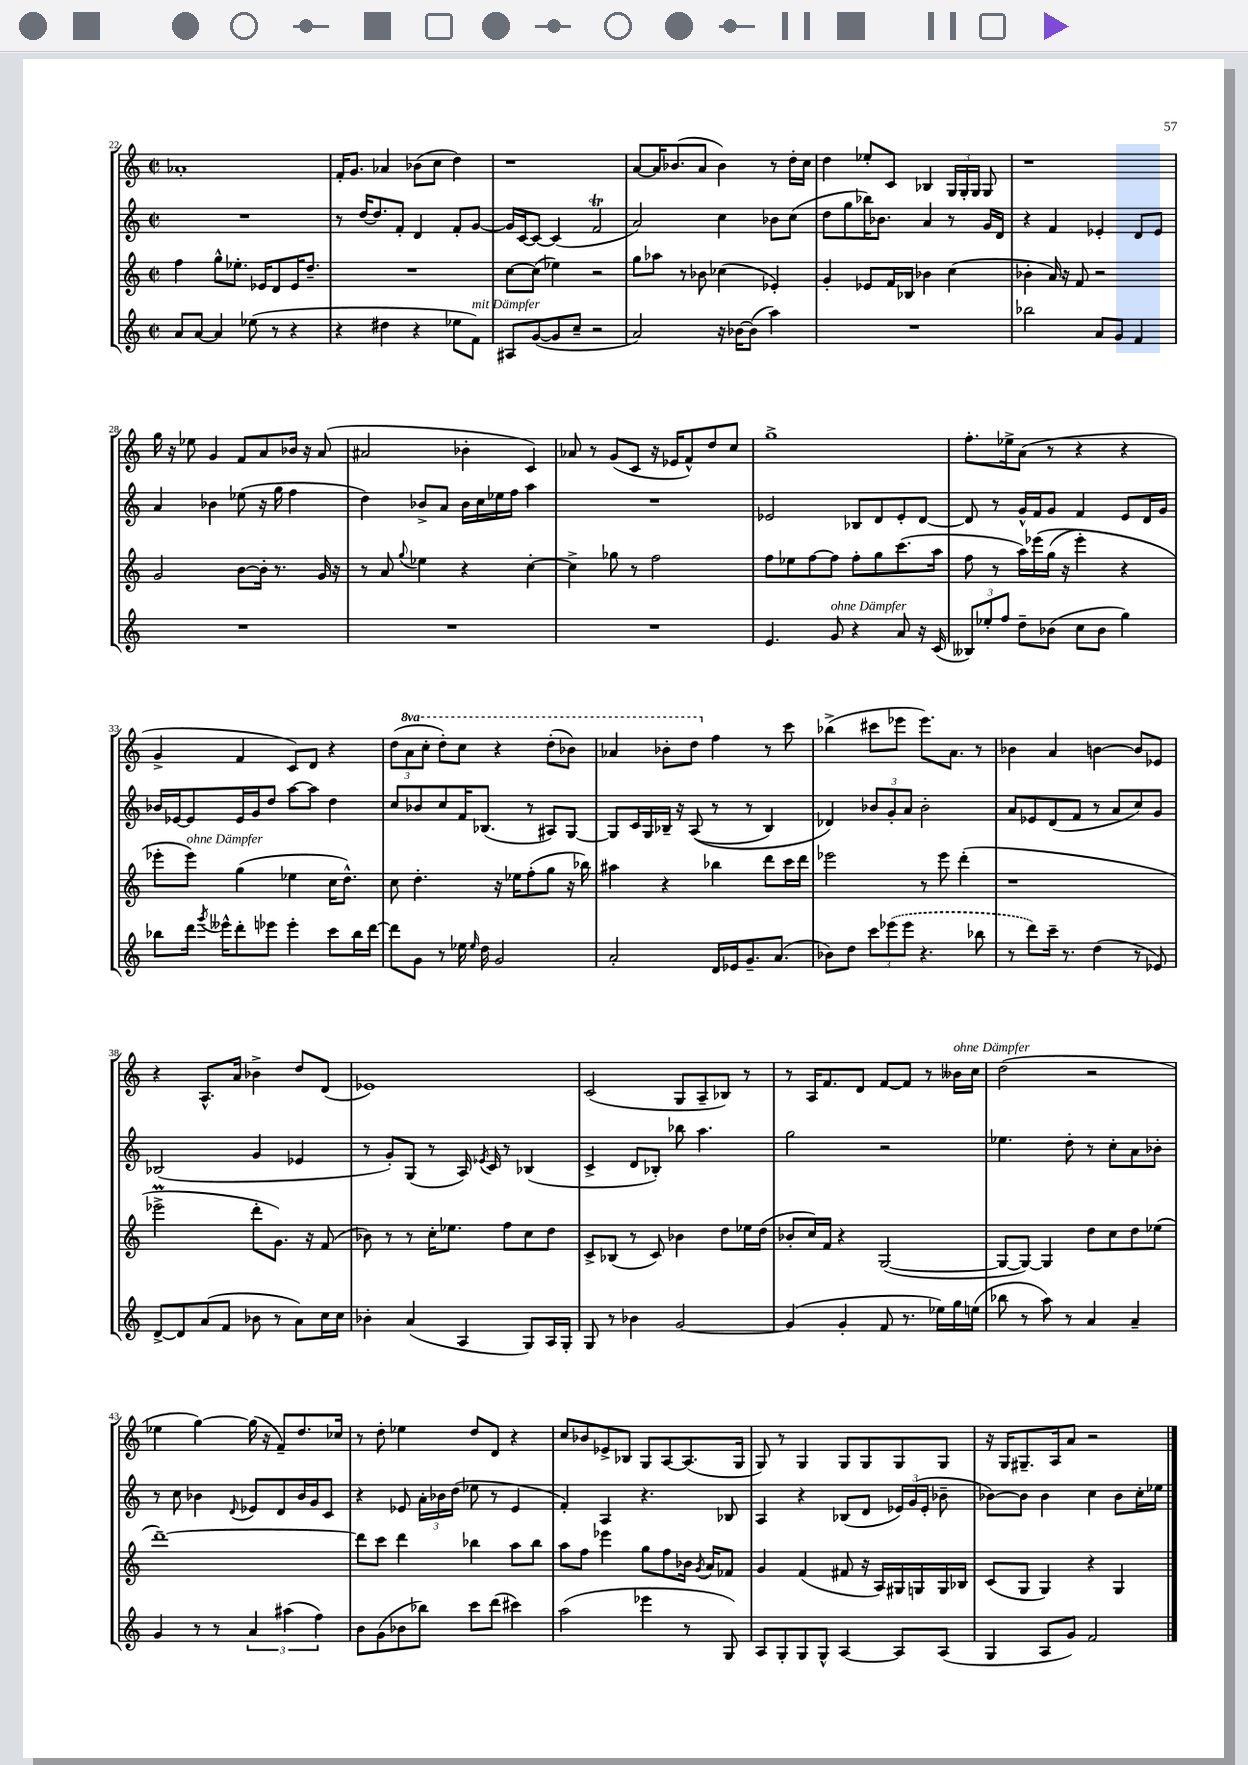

**kern	**kern	**kern	**kern
*staff4	*staff3	*staff2	*staff1
*clefG2	*clefG2	*clefG2	*clefG2
*k[]	*k[]	*k[]	*k[]
*M2/2	*M2/2	*M2/2	*M2/2
*met(c|)	*met(c|)	*met(c|)	*met(c|)
8a/L	4ff\	1r	1a-'
[8a/J	.	.	.
4a/]	8gg^^\L	.	.
.	8.ee-'\J	.	.
(8ee-\	.	.	.
.	16e-/LK	.	.
8r	8d/	.	.
4r	16e-/K	.	.
.	8.dd~/J	.	.
=	=	=	=
4r	1r	8r	16f'/LK
.	.	.	8.g/J
.	.	[16dd/LK	.
.	.	8.dd/]	.
4dd#\	.	.	4a-/
.	.	8f'/J	.
4r	.	4d/	(8b-\L
.	.	.	8cc\J
8ee-\L	.	8f'/L	4dd\)
8f\J)	.	[8g/J	.
=	=	=	=
8A#/L	[8cc\L	16g/]LL	1r
.	.	[16c/J	.
([8g/	(8cc\]J	8c/_J	.
8g/]	4ee-\)	(4c/]	.
8cc~/J	.	.	.
2r	2r	2f/	.
=	=	=	=
2a/)	8gg\L	2a/)	[8a/L
.	8aa-\J	.	16a/]K
.	.	.	(8.b-/
.	8r	.	.
.	8b-\	.	8a/J
16r	(4cc-\	4cc\	4b-\)
[16b-\LK	.	.	.
(8b-\]J	.	.	.
4aa\)	4e-'/)	8b-\L	8r
.	.	(8cc\J	16dd'\LL
.	.	.	16cc\JJ
=	=	=	=
1r	4g'/	8dd\L	4dd\
.	.	8gg\	.
.	8e-/L	16bb-\K)	8ee-'/L
.	.	8.b-\J	.
.	16f/L	.	8c/J
.	16B-/JJ	.	.
.	4b-\	4a/	4B-/
.	(4cc\	8r	24G/LL
.	.	.	24G'/
.	.	.	24G/JJ
.	.	16g/LL	8G/
.	.	16d/JJ	.
=	=	=	=
2bb-\	4b-'\	4r	1r
.	16a/)	4f/	.
.	16r	.	.
.	8f/	.	.
8a/L	2r	4e-'/	.
8g/J	.	.	.
4f/	.	8d/L	.
.	.	8e-/J	.
=	=	=	=
1r	2g/	4a/	16gg\
.	.	.	16r
.	.	.	8ee-\
.	.	4b-\	4g/
.	[8b\L	(8ee-\	8f/L
.	16b'\]Jk	16r	8a/
.	8.r	16gg\	.
.	.	4ff\	16b-/Jk
.	.	.	16r
.	16g/	.	(8a/
.	16r	.	.
=	=	=	=
1r	8r	4dd\)	2a#/
.	8a/	.	.
.	8qqgg/	.	.
.	4ee-\	8b-^/L	.
.	.	8a/J	.
.	4r	16b-\LL	4b-'\
.	.	16cc\	.
.	.	16ee-\	.
.	.	16ff\JJ	.
.	[4cc'\	4aa\	4c/)
=	=	=	=
1r	4cc^\]	1r	8a-/
.	.	.	8r
.	8gg-\	.	(8g/L
.	8r	.	8c/J
.	2ff\	.	16r
.	.	.	16e-/LK
.	.	.	8f^^/)
.	.	.	8dd/
.	.	.	8cc/J
=	=	=	=
4.e/	8ff\L	2e-/	1gg^
.	8ee-\	.	.
.	[8ff\	.	.
8g/	8ff\]J	.	.
4r	8ff'\L	8B-/L	.
.	8gg\	8d/	.
8a/	(8.ccc\	8e-'/	.
16r	.	[8d/J	.
(16c/	16aa\Jk	.	.
=	=	=	=
12B--/L)	8ff\	8d/]	8.ff'\L
12ee-'/	.	.	.
.	8r	8r	.
12ff/J	.	.	.
.	.	.	16ee-^\k
8dd~\L	16aa\LL)	16g^^/LL	(8a\J
.	&(16eee-\	16f/J	.
(8b-\J	(16gg\JJ	8g/J	8r
.	16r	.	.
8cc\L	4eee-'\)	4f/	4r
8b-\J	.	.	.
4gg\)	4r	8e/L	4r
.	.	16d/L	.
.	.	16g/JJ	.
=	=	=	=
8bb-\L	8eee-'\L	16b-/LL	4g^/
.	.	[16e-/J	.
16ddd\Jk	8eee-\J&)	8e-/]	.
8qggg/	.	.	.
16eee--^^\LK	.	.	.
8ddd'\	(4gg\	16e-/L	4f/
.	.	16g/J	.
8eee-\J	.	8dd/J	.
4eee-'\	4ee-\	[8aa\L	8c/L)
.	.	8aa\]J	8d/J
8ccc\L	16cc\LK	4dd\	4r
.	8.dd^^\J)	.	.
16bb-\L	.	.	.
[16ddd\JJ	.	.	.
=	=	=	=
8ddd\]L	8cc\	8cc/L	(12dd\L
.	.	.	12aa\
8g\J	4.dd'\	8b-/	.
.	.	.	12ccc'\J
8r	.	8cc/	8ddd'\L)
16ee-\	.	16f/K	8ccc\J
16qqee-/	.	.	.
16dd\	.	(8.B-/J	.
2g/	16r	.	4r
.	16ee-\LK	.	.
.	(8ff'\	8r	.
.	8gg\J	8A#/L)	(8ddd'\L
.	16r	[8G/J	8bb-\J)
.	16bb-\)	.	.
=	=	=	=
2a'/	4aa#\	8G/]L	4aa-/
.	.	16c/L	.
.	.	16G/	.
.	4r	16B-~/JJ	8bb-'\L
.	.	16r	.
.	.	&((8A/	8ddd\J
16d/LL	4bb-\	8r	4ff\
16e-/J	.	.	.
8.g~/	.	8r	.
.	8ddd\L	4B-/)	8r
(8.a/J	.	.	.
.	16ccc\L	.	8ccc\
.	16ddd\JJ	.	.
=	=	=	=
8b-\L)	2eee-\	4d-/&)	(4bb-^\
8dd\J	.	.	.
12ccc\L	.	12b-/L	8ccc#\L
(12eee-\	.	12g'/	.
.	.	.	8eee-\J
12eee-\J	.	12a/J	.
4.r	8r	2b-'\	8.eee-\L)
.	8eee-\	.	.
.	.	.	8.a\J
.	(4ddd'\	.	.
8bb-\	.	.	8r
=	=	=	=
8r	1r	8a/L	4b-\
8ddd\L)	.	8e-/	.
16ccc~\Jk	.	(8d/	4a/
8.r	.	.	.
.	.	8f/J	.
(4dd\	.	8r	[4b\
.	.	8a/L	.
8r	.	8cc/)	8b/]L
8e-/)	.	8g/J	8e-/J
=	=	=	=
[8d^/L	2eee-^\	(2B-/	4r
8d/]	.	.	.
(8a/	.	.	8.A^^/L
8f/J	.	.	.
.	.	.	16a/Jk
8b-\	8ddd'\L	4g/	4b-^\
8r	8.g\J)	.	.
8a\L)	.	4e-/	8dd/L
.	16r	.	.
16cc\L	(8f/	.	(8d/J
16cc\JJ	.	.	.
=	=	=	=
4b-'\	8b-\)	8r	1e-)
.	8r	8g'/L)	.
(4a/	8r	(8G/J	.
.	16cc'\LK	8r	.
.	8.ee-\J	.	.
4A/	.	16A/)	.
.	.	8qe-/	.
.	.	16c/	.
.	8ff\L	8r	.
8G/L)	8cc\	(4B-/	.
16A/L	8dd\J	.	.
16G'/JJ	.	.	.
=	=	=	=
8G/	8c^/L	4c^/	(2c/
8r	(8B-/J	.	.
4b-\	8r	8d/L	.
.	8c/)	8B-'/J)	.
[2g/	4b-\	8bb-\	8G/L
.	.	4.aa\	8A~/
.	8dd\L	.	8B-/J)
.	16ee-\L	.	8r
.	(16dd\JJ	.	.
=	=	=	=
(4g/]	8b-'/L	2gg\	8r
.	16cc/L)	.	16A/LK
.	16f/JJ	.	8.f/
4g'/	4r	.	.
.	.	.	8d/J
8f/	([2G/	2r	[8f/L
8.r	.	.	8f/]J
.	.	.	8r
16ee-\LL)	.	.	.
16gg\	.	.	16b--\LL
(16ee\JJ	.	.	16cc\JJ
=	=	=	=
8bb-\	8G/_L	4.ee-\	(2dd\
8r	8G/_J)	.	.
8aa\)	4G/]	.	.
8r	.	8dd'\	.
4a/	8dd\L	8r	2r
.	8cc\	8cc'\L	.
4a~/	8dd\	8a\	.
.	(8ee-\J	8b-'\J	.
=	=	=	=
4g/	[1ddd~)	8r	4ee-\
.	.	8cc\	.
8r	.	4b-\	[4gg\)
8r	.	.	.
.	.	8qqd/	.
6a/	.	8e-/L	(16gg\]
.	.	.	16r
.	.	8d/	8f~/L)
(6aa#\	.	.	.
.	.	16b-/L	8.dd/
.	.	16g/J	.
6ff\)	.	.	.
.	.	8c/J	.
.	.	.	16cc-/Jk
=	=	=	=
8b\L	8ddd\]L	4r	8r
(8g\	8ccc\J	.	8dd'\
8b-\	4ddd\	8e-/	4ee-\
8bb-\J)	.	24a'\LL	.
.	.	24b-\	.
.	.	(24dd\JJ	.
8ccc\L	4bb-\	8ee-\	8dd/L
(8ddd\J	.	8r	8d/J
4ccc#\)	8aa\L	4e-/	4r
.	8bb-\J	.	.
=	=	=	=
(2aa\	8aa\L	4f'/)	8cc/L
.	8ff\J	.	8b-/
.	4eee-\	4A/	8e-^/
.	.	.	8B-/J
4eee-\	8gg\L	4.r	8G/L
.	8ff\	.	[8A/
8r	16b-\Jk	.	(8.A/]
.	8qg/	.	.
.	16a/LK	.	.
8G/)	8f-/J	8B-/	.
.	.	.	16G/Jk
=	=	=	=
8A/L	4g/	4A/	8G/)
8G'/	.	.	8r
8G/	(4f/	4r	4G/
8G^^/J	.	.	.
[4A/	8f#/	(8B-/L	8G/L
.	16r	8d/J	8G/
.	16A/LL)	.	.
8A/]L	16G#/	24e-/LL)	8G/
.	.	(24g/	.
.	16G/	.	.
.	.	24e-'/JJ	.
(8A/J	16G/	8b-~\	8G/J
.	16B-/JJ	.	.
=	=	=	=
4G/	(8c/L	[8b-\L)	16r
.	.	.	16G/LK
.	8G/J	8b-\]J	8.G#~/
8A/L	4G/)	4b-\	.
.	.	.	16A/k
8g/J)	.	.	8a/J
2f/	4r	4cc\	2r
.	4G/	8b-\L	.
.	.	16cc'\L	.
.	.	16ee-\JJ	.
==	==	==	==
*-	*-	*-	*-
